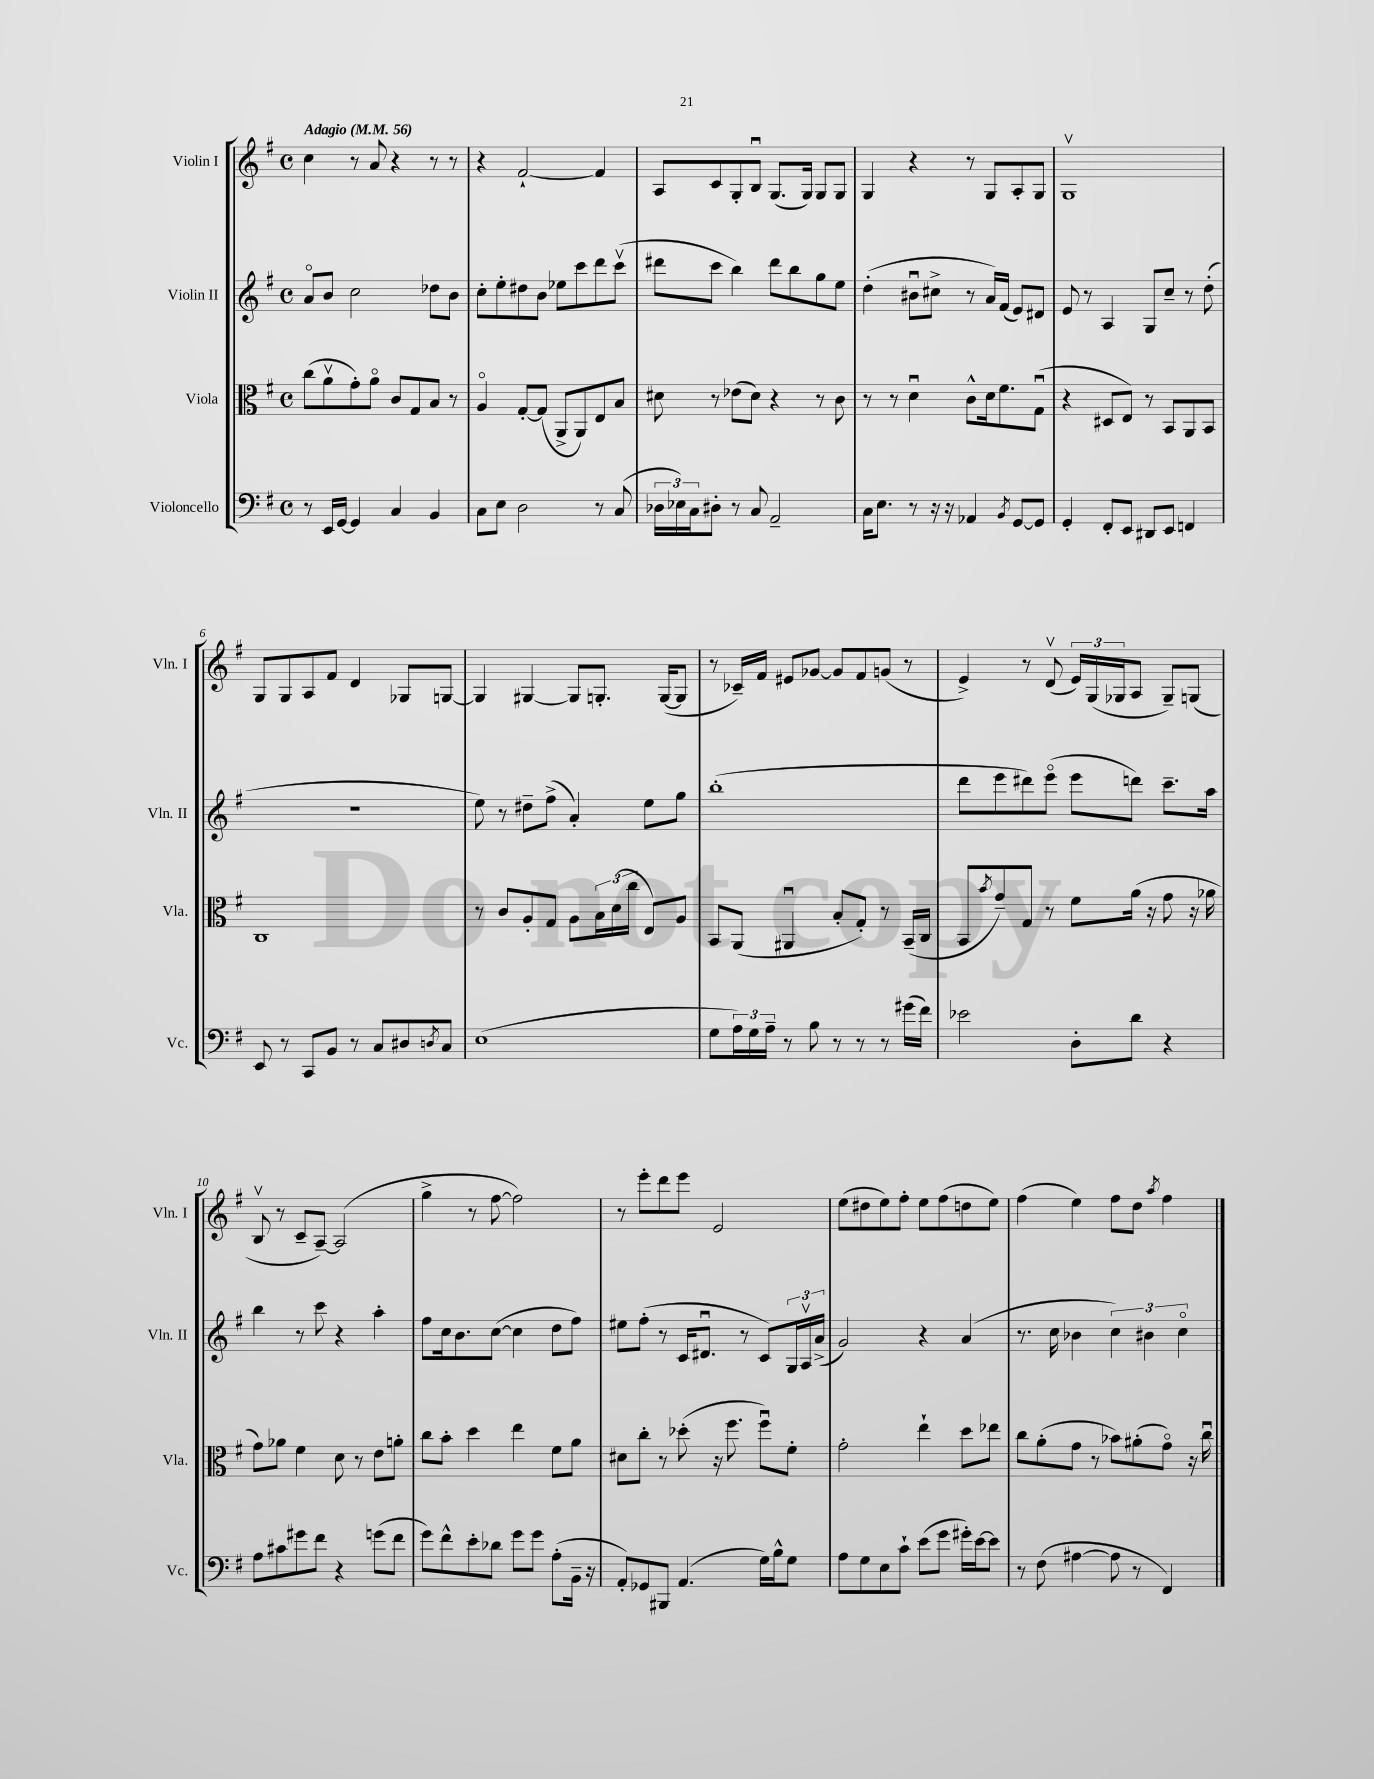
<<
\new StaffGroup <<
\new Staff = "s0" \with { instrumentName = "Violin I" shortInstrumentName = "Vln. I" } {
    \clef treble \key g \major \defaultTimeSignature \time 4/4 \tempo "Adagio" 4 = 56
    c''4 r8 a'8 r4 r8 r8 |
    r4 fis'2~-! fis'4 |
    a8 c'8 g8-. b8\downbow g8.( g16) g8 g8 |
    g4 r4 r8 g8 a8-. g8 |
    g1\upbow |
    g8 g8 a8 fis'8 d'4 ges8 g8~ |
    g4 gis4~ gis8 g8.-. g16~( g8 |
    r8 ces'16--) fis'16 eis'8 ges'8~ ges'8 fis'8 g'8( r8 |
    e'4->) r8 d'8\upbow( \tuplet 3/2 { e'16) g16( ges16 } a8 ges8--) g8( |
    b8\upbow r8 c'8-- a8~--) a2( |
    g''4-> r8 fis''8~ fis''2) |
    r8 e'''8-. d'''8 e'''8 e'2 |
    e''8( dis''8 e''8) fis''8-. e''8 fis''8( d''8 e''8) |
    fis''4( e''4) fis''8 d''8 \acciaccatura { a''8 } fis''4 \bar "|." |
}
\new Staff = "s1" \with { instrumentName = "Violin II" shortInstrumentName = "Vln. II" } {
    \clef treble \key g \major \defaultTimeSignature \time 4/4
    a'8\flageolet b'8 c''2 des''8 b'8 |
    c''8-. e''8-. dis''8 b'8 ees''8 c'''8 d'''8 c'''8\upbow( |
    dis'''8 c'''8 b''4) dis'''8 b''8 g''8 e''8 |
    d''4-.( bis'8\downbow cis''8-> r8 a'16) fis'16( e'8) dis'8 |
    e'8 r8 a4 g8 c''8-- r8 d''8-.( |
    r1 |
    e''8) r8 dis''8-- fis''8->( a'4-.) e''8 g''8 |
    b''1-.( |
    d'''8 e'''8 dis'''8) e'''8\flageolet( e'''8 d'''8) c'''8.-- a''16 |
    b''4 r8 c'''8 r4 a''4-. |
    fis''8 c''16 b'8. c''8~( c''4 d''8 fis''8) |
    eis''8 fis''8-.( r8 c'16 dis'8.\downbow r8 c'8) \tuplet 3/2 { g16 a16\upbow a'16->( } |
    g'2) r4 a'4( |
    r8. c''16 bes'4 \tuplet 3/2 { c''4) bis'4 c''4\flageolet } \bar "|." |
}
\new Staff = "s2" \with { instrumentName = "Viola" shortInstrumentName = "Vla." } {
    \clef alto \key g \major \defaultTimeSignature \time 4/4
    c''8( a'8\upbow g'8-.) a'8\flageolet c'8 g8 b8 r8 |
    a4\flageolet g8~-. g8( a,8-> a,8) e8 b8 |
    dis'8 r8 ees'8( dis'8) r4 r8 c'8 |
    r8 r8 d'4\downbow c'8-^ d'16 fis'8. g8\downbow( |
    r4 dis8 e8) r8 b,8 a,8 b,8 |
    c1 |
    r8 c'8 a8-. g8 a8 \tuplet 3/2 { b16 d'16( c''16 } e8) a8 |
    b,8 a,8( ais,4\downbow b8-. g8-.) r8 b,16--( c16 |
    b,8 \acciaccatura { b'8 } g'8--) g8 r8 fis'8 a'16( r16 g'8 r16 aes'16 |
    g'8) aes'8 fis'4 d'8 r8 e'8 a'8-. |
    c''8 b'8-. d''4 e''4 fis'8 a'8 |
    dis'8 c''8-. r8 des''8-.( r16 fis''8. fis''8\downbow) fis'8-. |
    g'2-. e''4-! d''8 ees''8 |
    c''8 a'8-.( g'8 r8 bes'8) ais'8-.( g'8\flageolet) r16 c''16\downbow \bar "|." |
}
\new Staff = "s3" \with { instrumentName = "Violoncello" shortInstrumentName = "Vc." } {
    \clef bass \key g \major \defaultTimeSignature \time 4/4
    r8 e,16 g,16~ g,4 c4 b,4 |
    c8 e8 d2 r8 c8( |
    \tuplet 3/2 { des16 ees16) c16 } dis8-. r8 c8 a,2-- |
    c16 e8. r8 r16 r16 aes,4 \acciaccatura { b,8 } g,8~ g,8 |
    g,4-. fis,8-. e,8 dis,8 e,8 f,4 |
    e,8 r8 c,8 b,8 r8 c8 dis8 \acciaccatura { d8 } c8 |
    e1( |
    g8 \tuplet 3/2 { a16) g16 a16-- } r8 b8 r8 r8 r8 gis'16( fis'16) |
    ees'2 d8-. d'8 r4 |
    a8 cis'8 gis'8 fis'8 r4 g'8( fis'8 |
    g'8) fis'8-^ e'8-. des'8 g'8 g'8 a8-.( b,16-- r16 |
    a,8-.) ges,8 bis,,8 a,4.( g16) b16-^ g8 |
    a8 g8 e8 c'8-! e'8( g'8 gis'16-.) e'16~ e'8 |
    r8 fis8( ais4~ ais8 r8 fis,4) \bar "|." |
}
>>
>>
